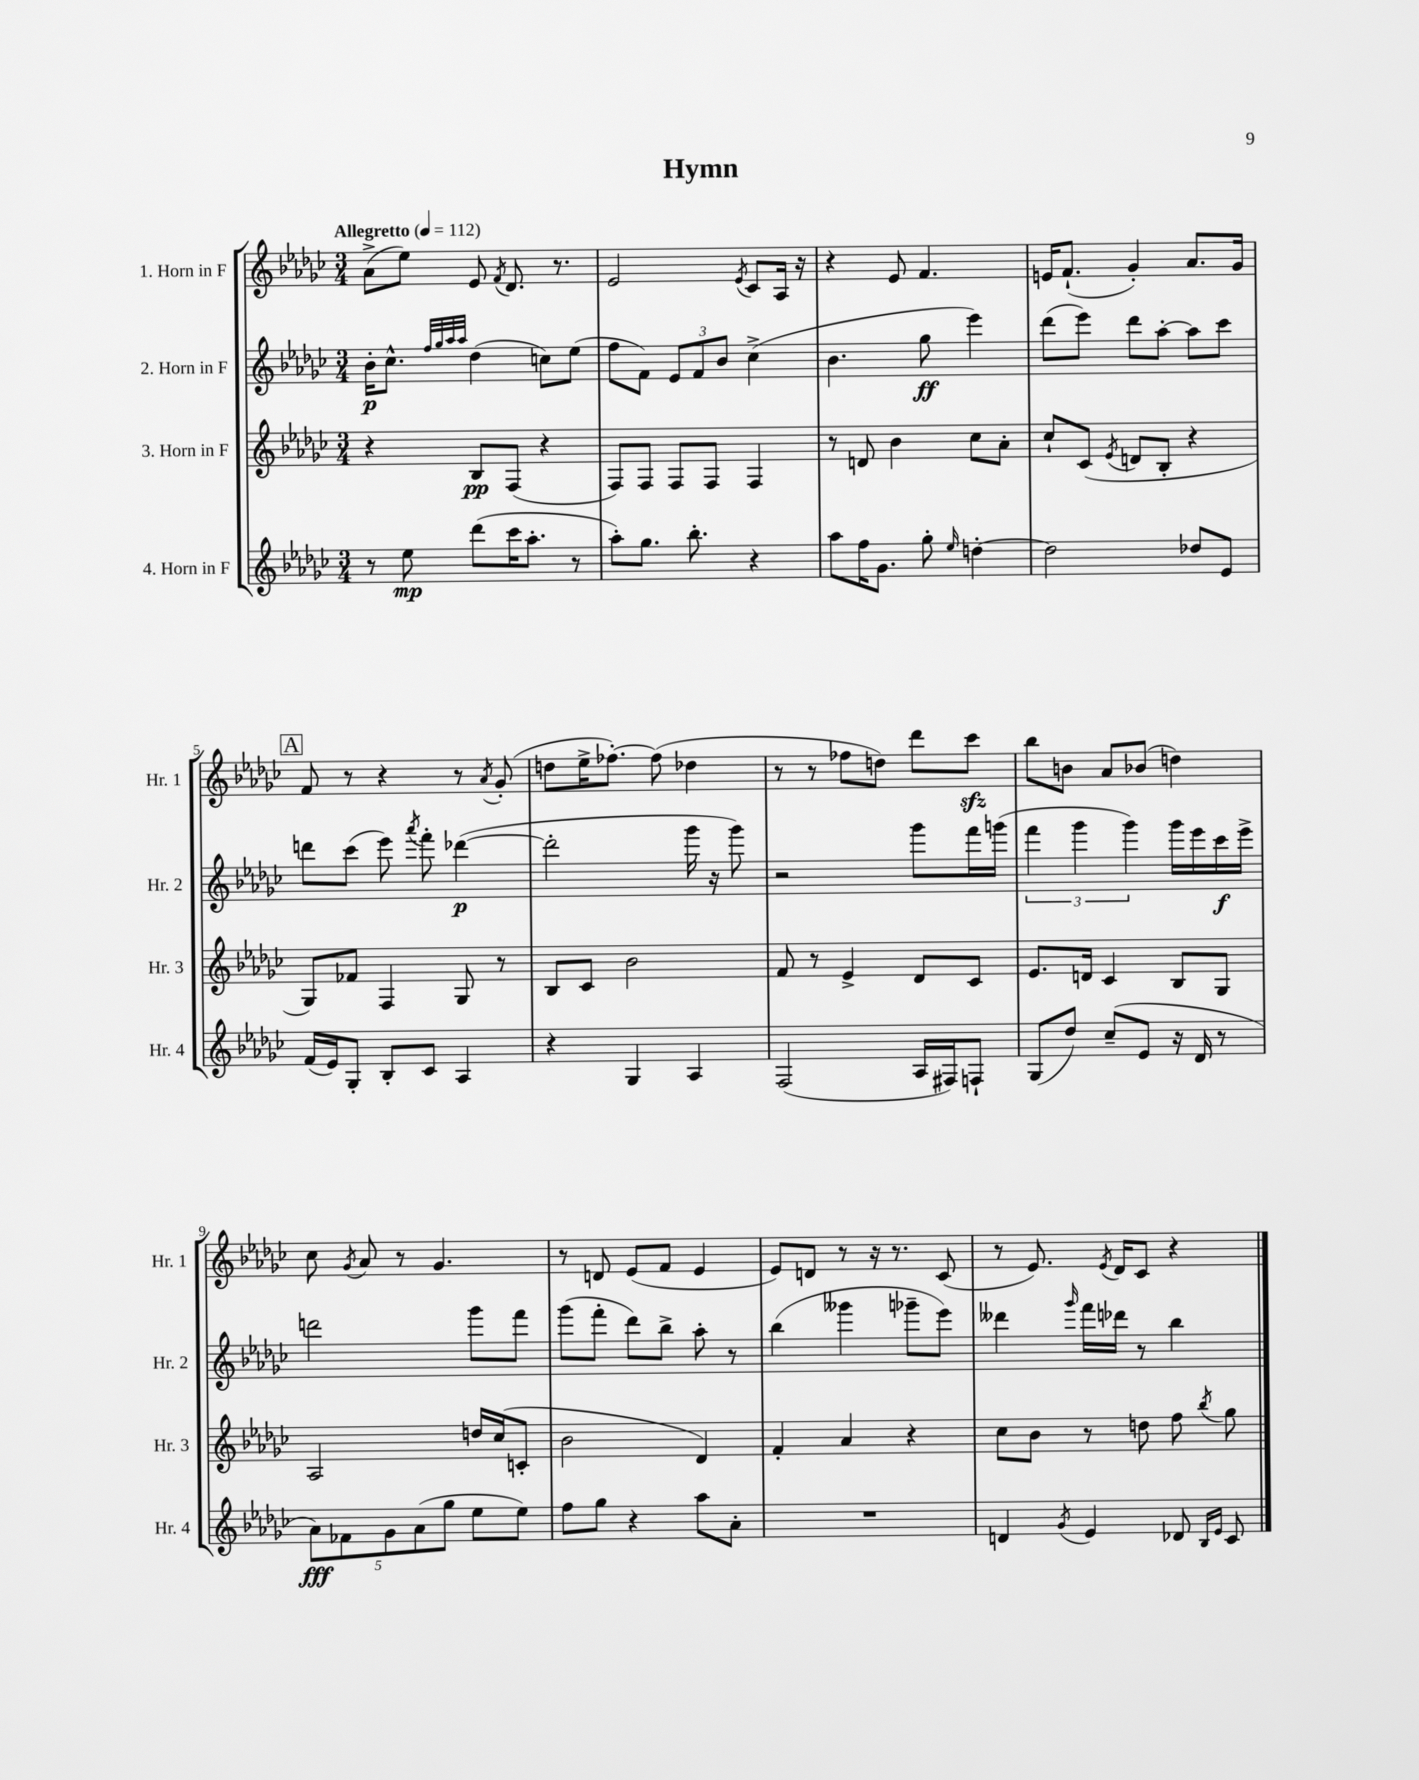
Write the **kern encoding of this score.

**kern	**dynam	**kern	**dynam	**kern	**dynam	**kern
*part4	*part4	*part3	*part3	*part2	*part2	*part1
*staff4	*staff4	*staff3	*staff3	*staff2	*staff2	*staff1
*I"4. Horn in F	*	*I"3. Horn in F	*	*I"2. Horn in F	*	*I"1. Horn in F
*I'Hr. 4	*	*I'Hr. 3	*	*I'Hr. 2	*	*I'Hr. 1
*clefG2	*	*clefG2	*	*clefG2	*	*clefG2
*k[b-e-a-d-g-c-]	*	*k[b-e-a-d-g-c-]	*	*k[b-e-a-d-g-c-]	*	*k[b-e-a-d-g-c-]
*M3/4	*	*M3/4	*	*M3/4	*	*M3/4
*MM112	*	*MM112	*	*MM112	*	*MM112
=1	=1	=1	=1	=1	=1	=1
!	!	!	!	!	!	!LO:TX:a:B:t=Allegretto
8r	.	4r	.	16b-'\KL	p	(8a-^\L
.	.	.	.	8.cc-^^\J	.	.
8ee-\	mp	.	.	.	.	8ee-\J)
.	.	.	.	32qqff/LLL	.	.
.	.	.	.	32qqgg-/	.	.
.	.	.	.	32qqaa-/	.	.
.	.	.	.	32qqaa-/JJJ	.	.
(8ddd-\L	.	8B-/L	pp	(4dd-\	.	8e-/
.	.	.	.	.	.	8qf/
16ccc-\K	.	(8F/J	.	.	.	8.d-/
8.aa-'\J	.	.	.	.	.	.
.	.	4r	.	8ccn\L)	.	.
.	.	.	.	.	.	8.r
8r	.	.	.	(8ee-\J	.	.
=2	=2	=2	=2	=2	=2	=2
8aa-'\L)	.	8F/L)	.	8ff\L	.	2e-/
8.gg-\J	.	8F/J	.	8f\J)	.	.
.	.	8F/L	.	12e-/L	.	.
8.bb-'\	.	.	.	.	.	.
.	.	.	.	12f/	.	.
.	.	8F/J	.	.	.	.
.	.	.	.	12b-/J	.	.
.	.	.	.	.	.	8qe-/
4r	.	4F/	.	(4cc-^\	.	8c-/L
.	.	.	.	.	.	16A-/Jk
.	.	.	.	.	.	16r
=3	=3	=3	=3	=3	=3	=3
8aa-\L	.	8r	.	4.b-\	.	4r
16ff\K	.	8dn/	.	.	.	.
8.g-\J	.	.	.	.	.	.
.	.	4b-\	.	.	.	8e-/
8gg-'\	.	.	.	8gg-\	ff	4.f/
16qqee-/	.	.	.	.	.	.
[4ddn'\	.	8cc-\L	.	4eee-\)	.	.
.	.	8a-'\J	.	.	.	.
=4	=4	=4	=4	=4	=4	=4
2dd\]	.	8cc-`/L	.	(8ddd-\L	.	16en/KL
.	.	.	.	.	.	(8.f`/J
.	.	(8c-/J	.	8eee-\J)	.	.
.	.	8qe-/	.	.	.	.
.	.	8dn/L	.	8ddd-\L	.	4g-'/)
.	.	8B-'/J	.	[8aa-'\J	.	.
8dd-X/L	.	4r	.	8aa-\L]	.	8.a-/L
8e-/J	.	.	.	8ccc-\J	.	.
.	.	.	.	.	.	16g-/Jk
!!LO:LB:g=z
!!LO:REH:place=s1:t=A
=5	=5	=5	=5	=5	=5	=5
(16f/LL	.	8G-/L)	.	8dddn\L	.	8f/
16e-/J)	.	.	.	.	.	.
8G-'/J	.	8f-X/J	.	(8ccc-\J	.	8r
8B-'/L	.	4F/	.	8eee-\)	.	4r
.	.	.	.	8qaaa-/	.	.
8c-/J	.	.	.	8fff'\	.	.
4A-/	.	8G-/	.	([4ddd-X\	p	8r
.	.	.	.	.	.	8qa-/
.	.	8r	.	.	.	(8g-'/
=6	=6	=6	=6	=6	=6	=6
4r	.	8B-/L	.	2ddd-'\]	.	8ddn\L
.	.	8c-/J	.	.	.	16ee-^\K
.	.	.	.	.	.	[8.ff-X'\J)
4G-/	.	2b-\	.	.	.	.
.	.	.	.	.	.	(8ff-\]
4A-/	.	.	.	16ggg-\	.	4dd-X\
.	.	.	.	16r	.	.
.	.	.	.	8ggg-\)	.	.
=7	=7	=7	=7	=7	=7	=7
(2F/	.	8f/	.	2r	.	8r
.	.	8r	.	.	.	8r
.	.	4e-^/	.	.	.	8ff-X\L
.	.	.	.	.	.	8ddn\J)
16A-/LL	.	8d-/L	.	8ggg-\L	.	8ddd-\L
16F#X/J)	.	.	.	.	.	.
8Fn`/J	.	8c-/J	.	16fff\L	.	8ccc-zz\J
.	.	.	.	(16gggn\JJ	.	.
=8	=8	=8	=8	=8	=8	=8
(8G-/L	.	8.e-/L	.	6fff\	.	8bb-\L
8dd-/J)	.	.	.	.	.	8bn\J
.	.	.	.	6ggg-\	.	.
.	.	16dn/Jk	.	.	.	.
(8cc-~/L	.	4c-/	.	.	.	8a-/L
.	.	.	.	6ggg-\)	.	.
8e-/J	.	.	.	.	.	(8b-X/J
16r	.	8B-/L	.	16ggg-\LL	.	4ddn\)
16d-/	.	.	.	16eee-\	.	.
8r	.	8G-/J	.	16ccc-\	f	.
.	.	.	.	16eee-^\JJ	.	.
!!LO:LB:g=z
=9	=9	=9	=9	=9	=9	=9
10a-\L)	fff	2A-/	.	2dddn\	.	8cc-\
10f-X\	.	.	.	.	.	.
.	.	.	.	.	.	8qg-/
.	.	.	.	.	.	8a-/
10g-\	.	.	.	.	.	.
.	.	.	.	.	.	8r
(10a-\	.	.	.	.	.	.
.	.	.	.	.	.	4.g-/
10gg-\J	.	.	.	.	.	.
8ee-\L	.	16ddn/LL	.	8ggg-\L	.	.
.	.	(16cc-/J	.	.	.	.
8ee-\J)	.	8cn'/J	.	8fff\J	.	.
=10	=10	=10	=10	=10	=10	=10
8ff\L	.	2b-\	.	(8ggg-\L	.	8r
8gg-\J	.	.	.	8fff'\J	.	8dn/
4r	.	.	.	8ddd-\L)	.	(8e-/L
.	.	.	.	8bb-^\J	.	8f/J
8aa-\L	.	4d-/)	.	8aa-'\	.	4e-/
8a-'\J	.	.	.	8r	.	.
=11	=11	=11	=11	=11	=11	=11
2.r	.	4f'/	.	(4bb-\	.	8e-/L)
.	.	.	.	.	.	8dn/J
.	.	4a-/	.	4ggg--X\	.	8r
.	.	.	.	.	.	16r
.	.	.	.	.	.	8.r
.	.	4r	.	8ggg-X~\L	.	.
.	.	.	.	8eee-\J)	.	(8c-/
=12	=12	=12	=12	=12	=12	=12
4dn/	.	8cc-\L	.	4ddd--X\	.	8r
.	.	8b-\J	.	.	.	8.e-/)
8qg-/	.	.	.	16qqggg-/	.	.
4e-/	.	8r	.	16fff\LL	.	.
.	.	.	.	.	.	8qe-/
.	.	.	.	16ddd-X\JJ	.	16d-/KL
.	.	8ddn\	.	8r	.	8c-/J
8d-X/	.	8ff\	.	4bb-\	.	4r
16qqB-/LL	.	.	.	.	.	.
16qqe-/JJ	.	8qbb-/	.	.	.	.
8c-/	.	8gg-\	.	.	.	.
==	==	==	==	==	==	==
*-	*-	*-	*-	*-	*-	*-
